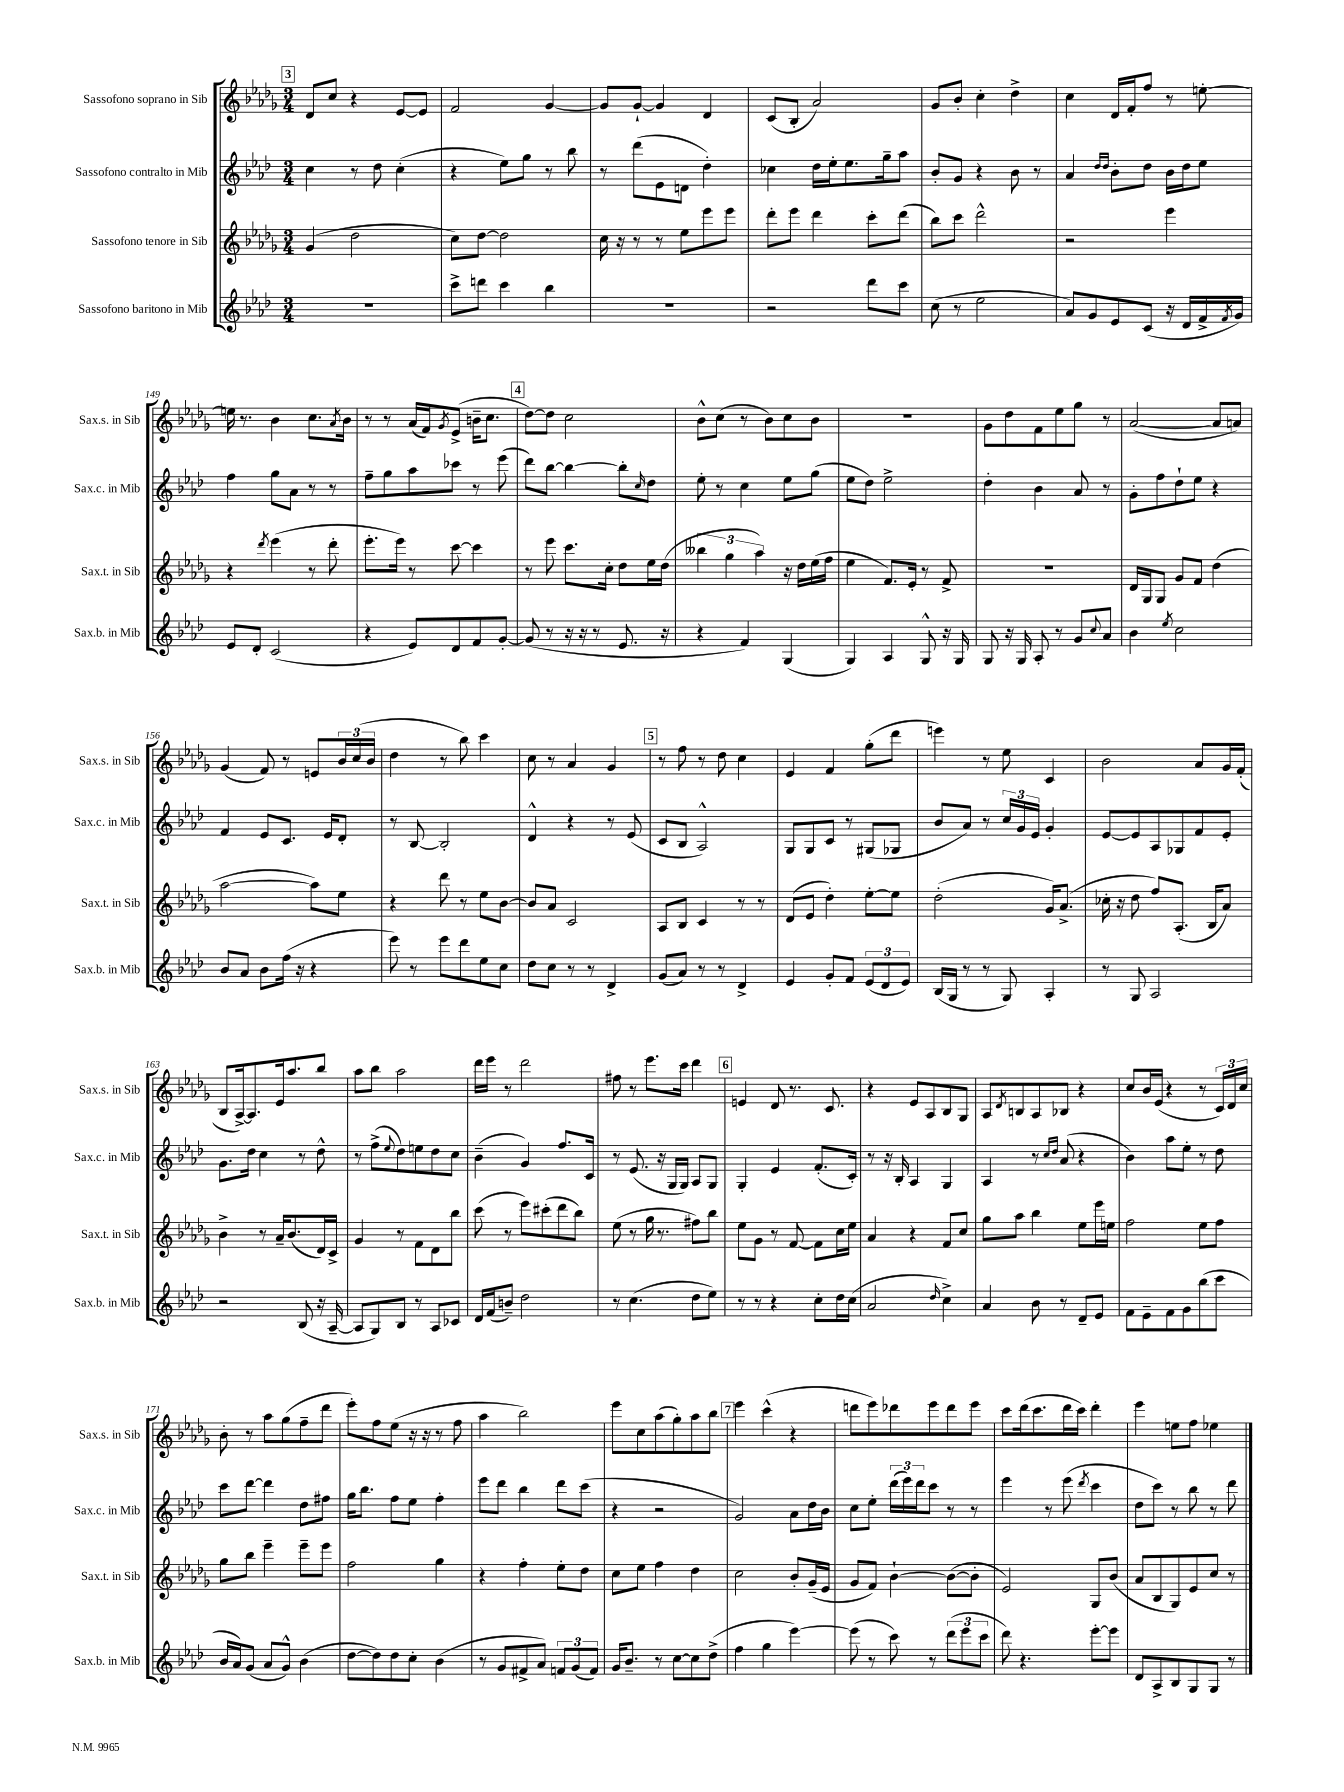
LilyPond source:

<<
\new StaffGroup <<
\new Staff = "s0" \with { instrumentName = "Sassofono soprano in Sib" shortInstrumentName = "Sax.s. in Sib" } {
    \clef treble \key des \major \numericTimeSignature \time 3/4
    \mark \markup { \box "3" } des'8 c''8 r4 ees'8~ ees'8 |
    f'2 ges'4~ |
    ges'8 ges'8~-! ges'4 des'4 |
    c'8( bes8-. aes'2) |
    ges'8 bes'8-. c''4-. des''4-> |
    c''4 des'16 f'16-. f''8 r8 e''8~-. |
    e''16 r8. bes'4 c''8. \acciaccatura { aes'8 } bes'16 |
    r8 r8 aes'16( f'16) \acciaccatura { ges'8 } ees'8->( b'16-- c''8. |
    \mark \markup { \box "4" } des''8~) des''8 c''2 |
    bes'8-^ c''8( r8 bes'8) c''8 bes'8 |
    R2. |
    ges'8 des''8 f'8 ees''8 ges''8 r8 |
    aes'2~( aes'8 a'8) |
    ges'4( f'8) r8 e'8 \tuplet 3/2 { bes'16 c''16( bes'16 } |
    des''4 r8 bes''8) c'''4 |
    c''8 r8 aes'4 ges'4 |
    \mark \markup { \box "5" } r8 f''8 r8 des''8 c''4 |
    ees'4 f'4 ges''8-.( des'''8 |
    e'''4) r8 ees''8 c'4 |
    bes'2 aes'8 ges'16 f'16-.( |
    bes8 aes16~->) aes8. ees'16 aes''8. bes''8 |
    aes''8 bes''8 aes''2 |
    des'''16 ees'''16 r8 des'''2 |
    fis''8 r8 ees'''8. c'''16 des'''4 |
    \mark \markup { \box "6" } e'4 des'8 r8. c'8. |
    r4 ees'8 aes8 bes8 ges8 |
    aes8 \acciaccatura { des'8 } b8 aes8 bes8 r4 |
    c''8 bes'16 ees'16( r4 r8 \tuplet 3/2 { c'16) des'16 c''16 } |
    bes'8-. r8 aes''8 ges''8( f''8-- des'''8 |
    ees'''8-.) f''8 ees''8( r16 r16 r8 f''8 |
    aes''4 bes''2) |
    ees'''8 c''8 aes''8( ges''8-.) aes''8 bes''8 |
    \mark \markup { \box "7" } ees'''4 c'''4-^( r4 |
    d'''8 ees'''8) des'''8 ees'''8 des'''8 ees'''8 |
    c'''8 des'''16( c'''8. des'''16 c'''16) des'''4-. |
    ees'''4 e''8 f''8 ees''4 \bar "|." |
}
\new Staff = "s1" \with { instrumentName = "Sassofono contralto in Mib" shortInstrumentName = "Sax.c. in Mib" } {
    \clef treble \key aes \major \numericTimeSignature \time 3/4
    \mark \markup { \box "3" } c''4 r8 des''8 c''4-.( |
    r4 ees''8) g''8 r8 bes''8 |
    r8 des'''8( ees'8 d'8 des''4-.) |
    ces''4 des''16 ees''16-. ees''8. g''16-- aes''8 |
    bes'8-. g'8 r4 bes'8 r8 |
    aes'4 \grace { des''16 des''16 } bes'8-. des''8 bes'16 des''16 ees''8 |
    f''4 g''8 aes'8 r8 r8 |
    f''8-- g''8 aes''8 ces'''8 r8 ees'''8( |
    \mark \markup { \box "4" } des'''8) bes''8~ bes''4~ bes''8-. \grace { c''16 } des''8 |
    ees''8-. r8 c''4 ees''8 g''8( |
    ees''8 des''8) ees''2-> |
    des''4-. bes'4 aes'8 r8 |
    g'8-. f''8 des''8-! ees''8 r4 |
    f'4 ees'8 c'8. ees'16 des'8-. |
    r8 bes8~ bes2-. |
    des'4-^ r4 r8 ees'8( |
    \mark \markup { \box "5" } c'8 bes8 aes2-^) |
    g8 g8 c'8 r8 gis8( ges8 |
    bes'8 aes'8) r8 \tuplet 3/2 { c''16 g'16 ees'16 } g'4-. |
    ees'8~ ees'8 aes8 ges8 f'8 ees'8-. |
    g'8. des''16 c''4 r8 des''8-^ |
    r8 f''8->( \appoggiatura { ees''8 } des''8) e''8 des''8 c''8 |
    bes'4--( g'4) f''8. c'16 |
    r8 ees'8.( r16 g16 g16) aes8 g8 |
    \mark \markup { \box "6" } g4-. ees'4 f'8.-.( c'16-.) |
    r8 r16 bes16-. aes4 g4 |
    aes4 r8 \grace { c''16 des''16 } aes'8( r4 |
    bes'4) aes''8 ees''8-. r8 des''8 |
    c'''8 des'''8~ des'''4 des''8 fis''8 |
    g''16 bes''8. f''8 ees''8 f''4-. |
    ees'''8 des'''8 bes''4 des'''8 c'''8( |
    r4 r2 |
    \mark \markup { \box "7" } g'2) aes'8 des''16 bes'16 |
    c''8 ees''8-. \tuplet 3/2 { des'''16( ees'''16) des'''16 } c'''8 r8 r8 |
    ees'''4 r8 ees'''8( \acciaccatura { des'''8 } c'''4 |
    des''8 c'''8) r8 bes''8 r8 des'''8 \bar "|." |
}
\new Staff = "s2" \with { instrumentName = "Sassofono tenore in Sib" shortInstrumentName = "Sax.t. in Sib" } {
    \clef treble \key des \major \numericTimeSignature \time 3/4
    \mark \markup { \box "3" } ges'4( des''2 |
    c''8) des''8~ des''2 |
    c''16 r16 r8 r8 ees''8 ees'''8 ees'''8 |
    des'''8-. ees'''8 des'''4 c'''8-. des'''8( |
    bes''8) c'''8 des'''2-^ |
    r2 ees'''4 |
    r4 \acciaccatura { des'''8 } ees'''4( r8 des'''8-. |
    ees'''8.-. ees'''16) r8 c'''8~ c'''4 |
    \mark \markup { \box "4" } r8 ees'''8 c'''8. c''16-. des''8 ees''16 des''16( |
    \tuplet 3/2 { beses''4 ges''4 aes''4) } r16 des''16 ees''16( f''16 |
    ees''4 f'8.) ees'16-. r8 f'8-> |
    R2. |
    des'16 ges16 ges8 ges'8 f'8 des''4( |
    aes''2~ aes''8) ees''8 |
    r4 des'''8 r8 ees''8 bes'8~ |
    bes'8 aes'8 c'2 |
    \mark \markup { \box "5" } aes8 bes8 c'4 r8 r8 |
    des'8( ees'8 des''4-.) ees''8~-. ees''8 |
    des''2-.( ges'16) aes'8.->( |
    ces''16-. r16 des''8 f''8) aes8.-.( bes16 aes'8) |
    bes'4-> r8 aes'16-- bes'8.( des'16) c'16-> |
    ges'4 r8 f'8 des'8 bes''8 |
    c'''8( r8 ees'''8) cis'''8-.( des'''8 bes''8) |
    ees''8( r8 ges''16 r8. fis''8) bes''8 |
    \mark \markup { \box "6" } ees''8 ges'8 r8 f'8~ f'8 c''16 ees''16 |
    aes'4 r4 f'8 c''8 |
    ges''8 aes''8 bes''4 ees''8 ees'''16 e''16 |
    f''2 ees''8 f''8 |
    ges''8 bes''8 ees'''4-- ees'''8-- ees'''8 |
    f''2 ges''4 |
    r4 f''4-. ees''8-. des''8 |
    c''8 ees''8 f''4 des''4 |
    \mark \markup { \box "7" } c''2 bes'8-. ges'16--( ees'16 |
    ges'8 f'8) bes'4~-! bes'8~( bes'8-. |
    ees'2) ges8 bes'8( |
    aes'8 bes8 ges8) ees'8 c''8 r8 \bar "|." |
}
\new Staff = "s3" \with { instrumentName = "Sassofono baritono in Mib" shortInstrumentName = "Sax.b. in Mib" } {
    \clef treble \key aes \major \numericTimeSignature \time 3/4
    \mark \markup { \box "3" } R2. |
    c'''8-> d'''8 c'''4 bes''4 |
    R2. |
    r2 des'''8 c'''8 |
    c''8( r8 ees''2 |
    aes'8) g'8 ees'8 c'8( r16 des'16 f'16-> \acciaccatura { f'8 } g'16) |
    ees'8 des'8-. c'2( |
    r4 ees'8) des'8 f'8 g'8~-. |
    \mark \markup { \box "4" } g'8( r8 r16 r16 r8 ees'8. r16 |
    r4 f'4) g4( |
    g4) aes4 g8-^ r16 g16 |
    g8 r16 g16 aes8-. r8 g'8 \appoggiatura { c''8 } aes'8 |
    bes'4 \acciaccatura { ees''8 } c''2 |
    bes'8 aes'8 bes'8 f''16( r16 r4 |
    ees'''8) r8 ees'''8 des'''8 ees''8 c''8 |
    des''8 c''8 r8 r8 des'4-> |
    \mark \markup { \box "5" } g'8( aes'8) r8 r8 des'4-> |
    ees'4 g'8-. f'8 \tuplet 3/2 { ees'8( des'8 ees'8) } |
    bes16( g16 r8 r8 g8) aes4-. |
    r8 g8 aes2 |
    r2 bes8( r16 aes16~-- |
    aes8 g8) bes8 r8 aes8 ces'8 |
    des'16 f'16( b'8--) des''2 |
    r8 c''4.( des''8 ees''8) |
    \mark \markup { \box "6" } r8 r8 r4 c''8-. des''16 c''16( |
    aes'2 \grace { des''16 } c''4->) |
    aes'4 bes'8 r8 des'8-- ees'8 |
    f'8 ees'8-- f'8 g'8 bes''8( c'''8 |
    bes'16 aes'16) g'8( aes'8 g'8-^) bes'4( |
    des''8~ des''8) des''8 c''8-. bes'4( |
    r8 g'8 fis'8-> aes'8) \tuplet 3/2 { f'8 g'8( f'8) } |
    g'16 bes'8.-- r8 c''8~ c''8 des''8->( |
    \mark \markup { \box "7" } f''4 g''4 ees'''4~) |
    ees'''8( r8 c'''8) r8 \tuplet 3/2 { des'''8( ees'''8 c'''8 } |
    des'''8) r4. ees'''8~-. ees'''8 |
    des'8 aes8-> bes8 g8 g8 r8 \bar "|." |
}
>>
>>
\layout { \context { \Score currentBarNumber = #143 } }
